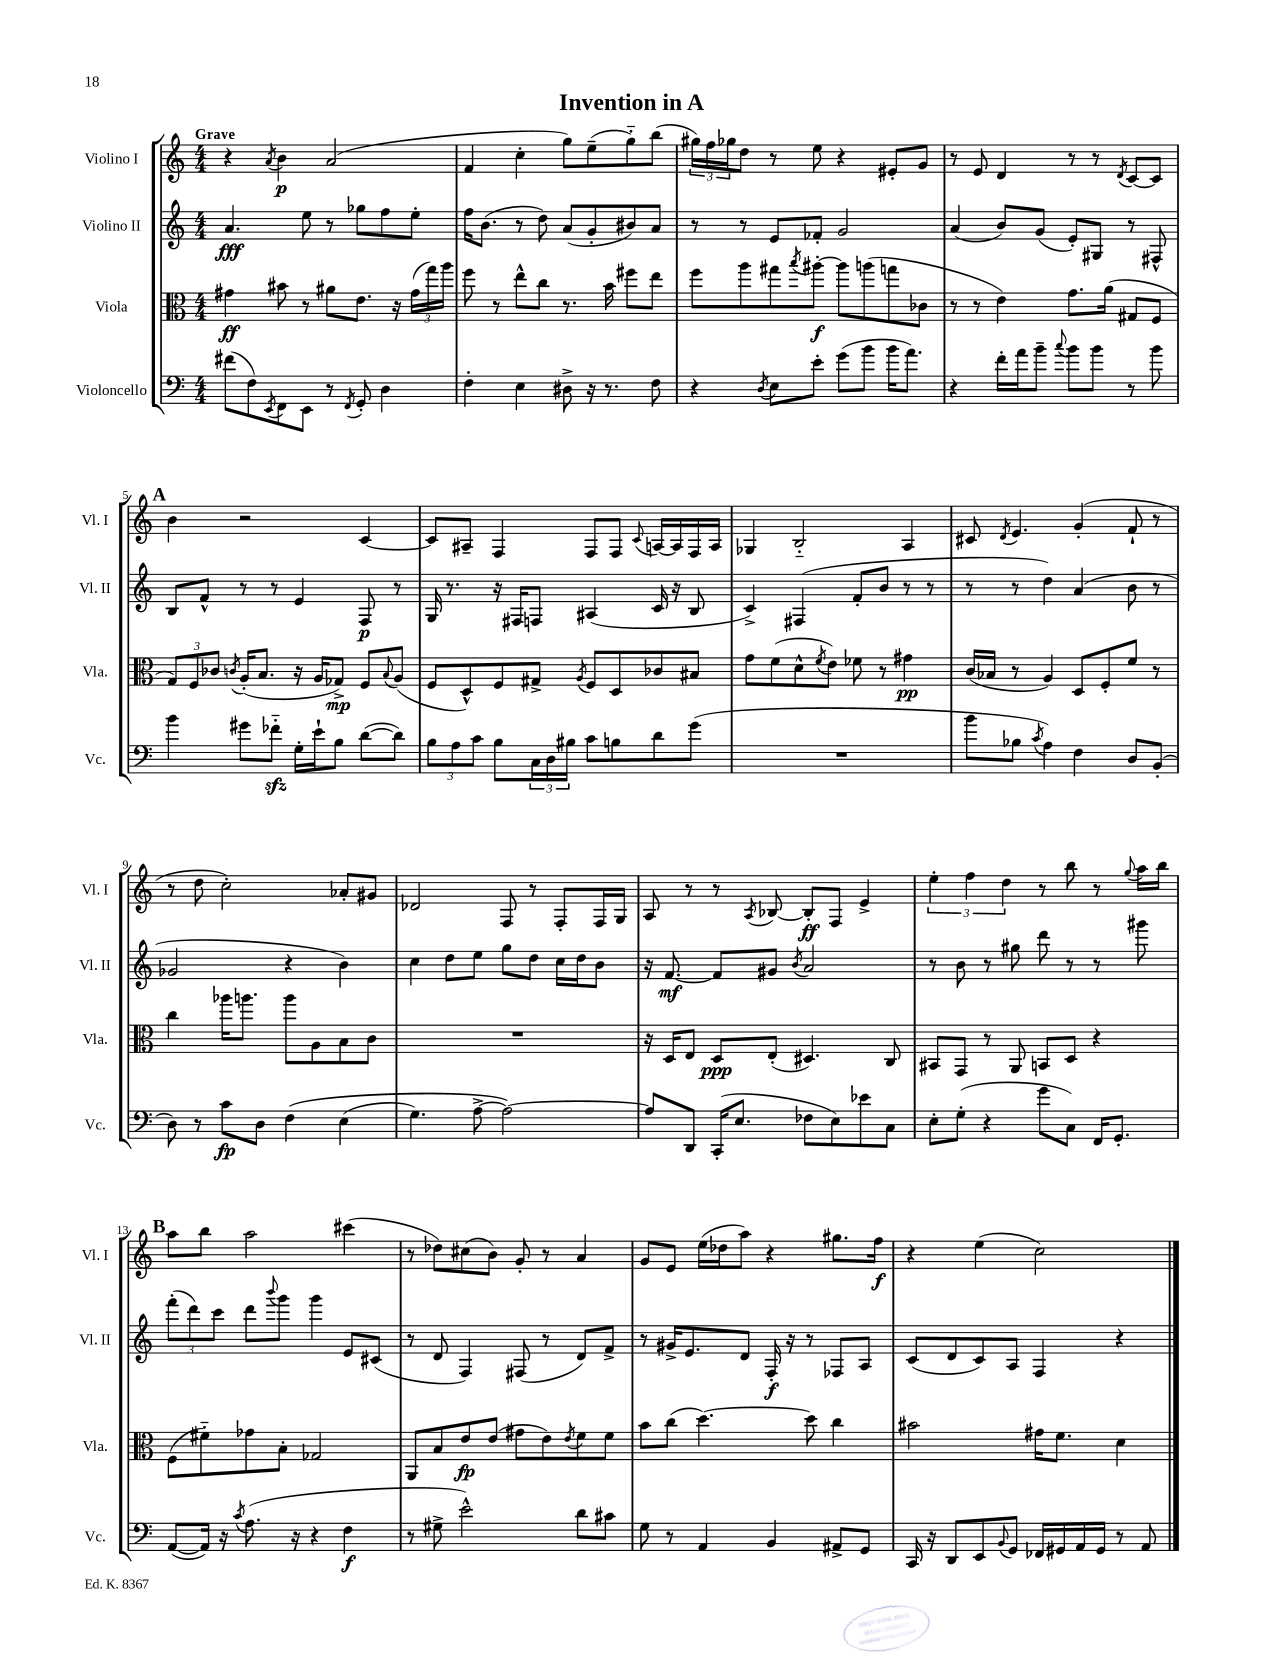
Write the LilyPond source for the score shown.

\header { title = "Invention in A" }
<<
\new StaffGroup <<
\new Staff = "s0" \with { instrumentName = "Violino I" shortInstrumentName = "Vl. I" } {
    \clef treble \key c \major \numericTimeSignature \time 4/4 \tempo "Grave"
    r4 \acciaccatura { a'8 } b'4\p a'2( |
    f'4 c''4-. g''8) e''8--( g''8-_) b''8( |
    \tuplet 3/2 { gis''16) f''16 ges''16 } d''8 r8 e''8 r4 eis'8-. g'8 |
    r8 e'8 d'4 r8 r8 \acciaccatura { d'8 } c'8~ c'8 |
    \mark \markup { \bold "A" } b'4 r2 c'4~ |
    c'8 ais8-- f4 f8 f8 \appoggiatura { c'8 } a16~ a16 f16 a16 |
    ges4 b2-_ a4 |
    cis'8 \acciaccatura { d'8 } e'4. g'4-.( f'8-! r8 |
    r8 d''8 c''2-.) aes'8-. gis'8 |
    des'2 f8 r8 f8-. f16 g16 |
    a8 r8 r8 \acciaccatura { a8 } bes8~ bes8-.\ff f8 e'4-> |
    \tuplet 3/2 { e''4-. f''4 d''4 } r8 b''8 r8 \appoggiatura { g''8 } a''16 b''16 |
    \mark \markup { \bold "B" } a''8 b''8 a''2 cis'''4( |
    r8 des''8) cis''8( b'8) g'8-. r8 a'4 |
    g'8 e'8 e''16( des''16 a''8) r4 gis''8. f''16\f |
    r4 e''4( c''2) \bar "|." |
}
\new Staff = "s1" \with { instrumentName = "Violino II" shortInstrumentName = "Vl. II" } {
    \clef treble \key c \major \numericTimeSignature \time 4/4
    a'4.\fff e''8 r8 ges''8 f''8 e''8-. |
    f''16 b'8.( r8 d''8) a'8( g'8-. bis'8) a'8 |
    r8 r8 e'8 fes'8-. g'2 |
    a'4( b'8) g'8( e'8-.) gis8 r8 fis8-^ |
    \mark \markup { \bold "A" } b8 f'8-^ r8 r8 e'4 f8\p r8 |
    g16 r8. r16 fis16 f8 ais4( c'16 r16 b8 |
    c'4->) fis4( f'8-. b'8 r8 r8 |
    r8 r8 d''4) a'4( b'8 r8 |
    ges'2 r4 b'4) |
    c''4 d''8 e''8 g''8 d''8 c''16 d''16 b'8 |
    r16 f'8.~\mf f'8 gis'8 \acciaccatura { b'8 } a'2 |
    r8 b'8 r8 gis''8 d'''8 r8 r8 gis'''8 |
    \mark \markup { \bold "B" } \tuplet 3/2 { f'''8-.( d'''8) c'''8 } d'''8 \appoggiatura { b'''8 } g'''8 g'''4 e'8 cis'8( |
    r8 d'8 f4) fis8( r8 d'8) f'8-> |
    r8 gis'16-> e'8. d'8 f16-.\f r16 r8 fes8 a8 |
    c'8( d'8 c'8) a8 f4 r4 \bar "|." |
}
\new Staff = "s2" \with { instrumentName = "Viola" shortInstrumentName = "Vla." } {
    \clef alto \key c \major \numericTimeSignature \time 4/4
    gis'4\ff bis'8 r8 ais'8 e'8. r16 \tuplet 3/2 { gis'16( g''16) a''16 } |
    f''8 r8 e''8-^ c''8 r8. b'16 fis''8 e''8 |
    f''8 a''8 gis''8 \acciaccatura { b''8 } ais''8~-.\f ais''8 a''8( g''8 ces'8 |
    r8 r8 e'4) g'8. a'16( gis8 f8 |
    \mark \markup { \bold "A" } \tuplet 3/2 { g8) f8 ces'8 } \acciaccatura { c'8 } a16-.( b8. r16 a16 ges8->\mp) f8 \appoggiatura { b8 } a8( |
    f8 d8-^) f8 gis8-> \acciaccatura { a8 } f8 d8 ces'8 bis8 |
    g'8 f'8( d'8-^ \acciaccatura { f'8 } e'8) fes'8 r8 gis'4\pp |
    c'16( bes16 r8 a4) d8 f8-. f'8 r8 |
    c''4 aes''16 a''8. a''8 a8 b8 c'8 |
    R1 |
    r16 d16 e8 d8\ppp e8-.( dis4.) c8 |
    bis,8 g,8 r8 a,8 b,8 d8 r4 |
    \mark \markup { \bold "B" } f8( fis'8-_) ges'8 b8-. ges2 |
    a,8 b8 e'8\fp e'8( gis'8 e'8) \acciaccatura { e'8 } f'8 f'8 |
    b'8 c''8( d''4.~) d''8 c''4 |
    bis'2 gis'16 f'8. d'4 \bar "|." |
}
\new Staff = "s3" \with { instrumentName = "Violoncello" shortInstrumentName = "Vc." } {
    \clef bass \key c \major \numericTimeSignature \time 4/4
    fis'8( f8) \acciaccatura { e,8 } f,8 e,8 r8 \acciaccatura { f,8 } g,8-. d4 |
    f4-. e4 dis8-> r16 r8. f8 |
    r4 \acciaccatura { d8 } e8 e'8-. g'8( b'8 b'16 a'8.) |
    r4 f'16-. a'16 b'8-- \appoggiatura { c''8 } b'8 b'8 r8 b'8 |
    \mark \markup { \bold "A" } b'4 gis'8 fes'8-_\sfz g16-. e'16-! b8 d'8~( d'8) |
    \tuplet 3/2 { b8 a8 c'8 } b8 \tuplet 3/2 { c16 d16 bis16 } c'8 b8 d'8 g'8( |
    R1 |
    b'8 bes8 \acciaccatura { c'8 } a4) f4 d8 b,8-.( |
    d8) r8 c'8\fp d8 f4\( e4( |
    g4.) a8~-> a2~\) |
    a8 d,8 c,16-.( e8. fes8 e8) ees'8 c8 |
    e8-. g8-.( r4 g'8 c8) f,16 g,8.-. |
    \mark \markup { \bold "B" } a,8~( a,16) r16 \acciaccatura { c'8 } a8.( r16 r4 f4\f |
    r8 gis8-> e'2-^) d'8 cis'8 |
    g8 r8 a,4 b,4 ais,8-> g,8 |
    c,16 r16 d,8 e,8 \appoggiatura { b,8 } g,8 fes,16 gis,16 a,16 gis,16 r8 a,8 \bar "|." |
}
>>
>>
